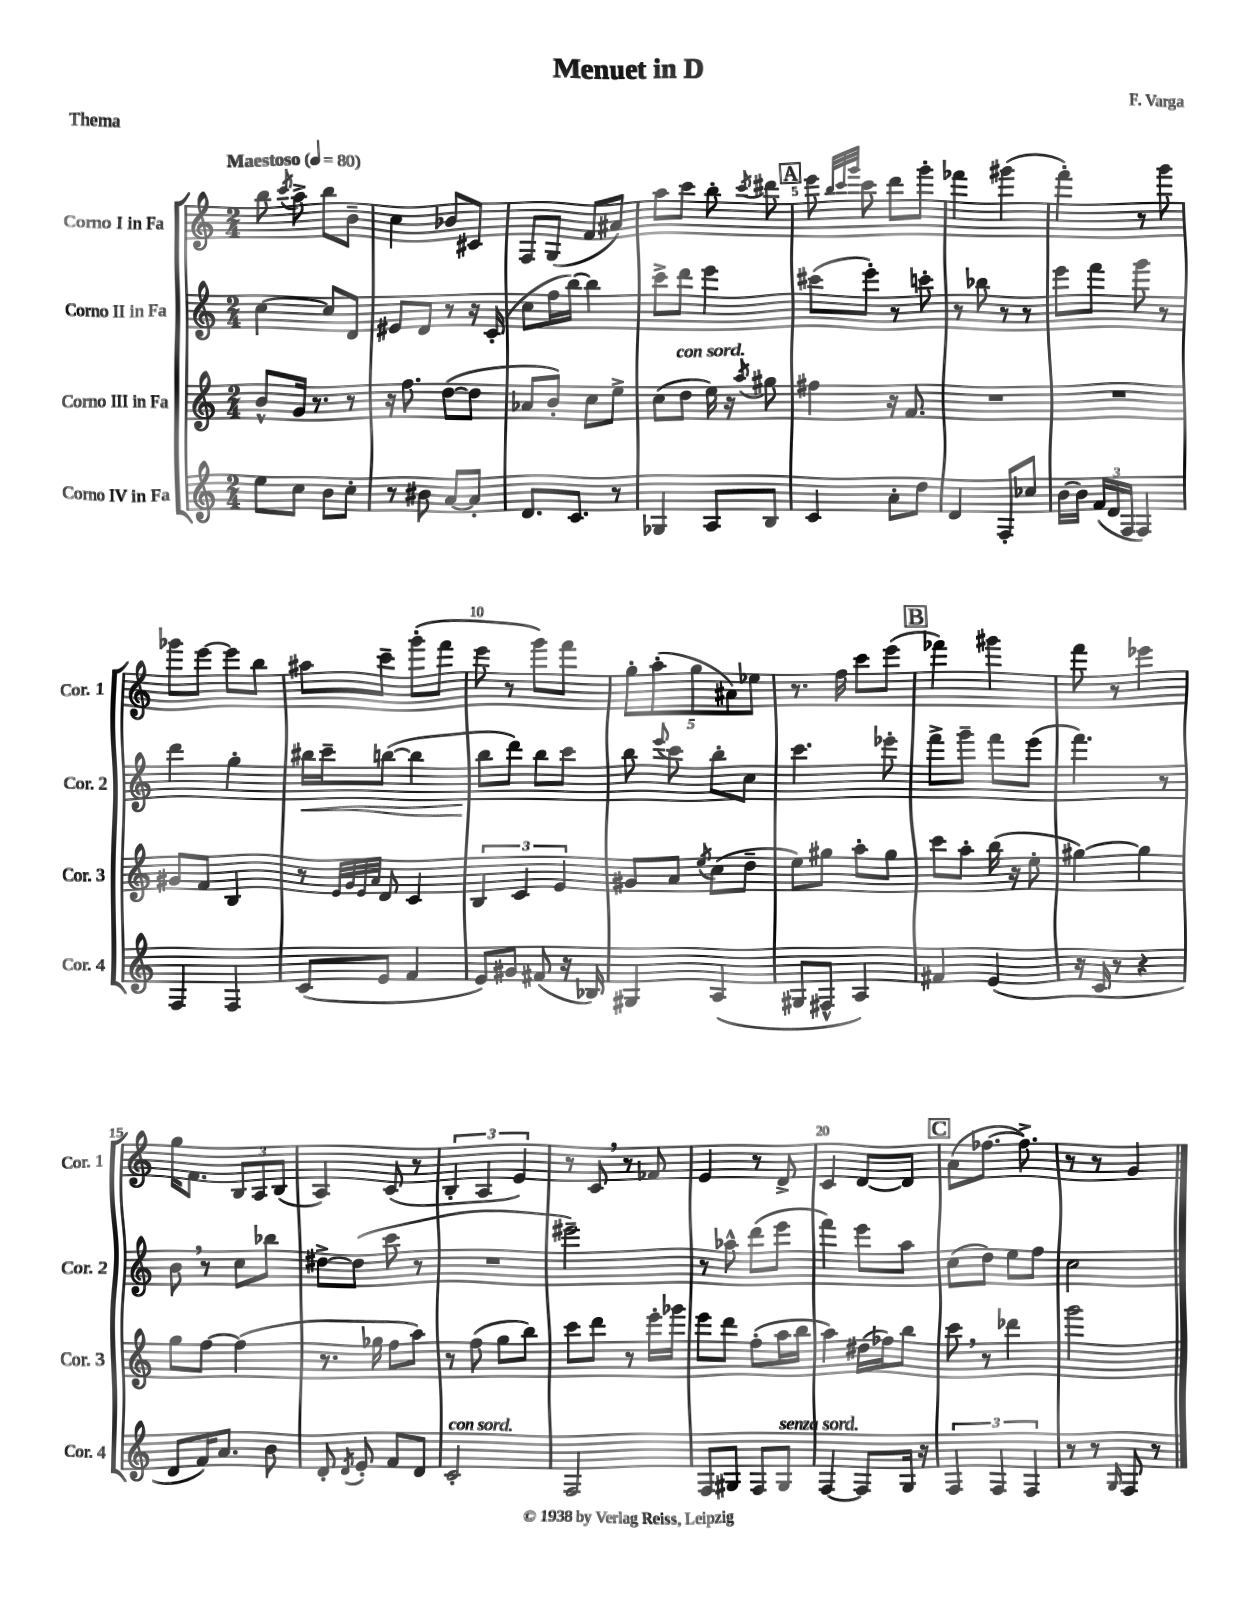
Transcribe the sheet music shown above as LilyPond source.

\header { title = "Menuet in D" composer = "F. Varga" piece = "Thema" }
<<
\new StaffGroup <<
\new Staff = "s0" \with { instrumentName = "Corno I in Fa" shortInstrumentName = "Cor. 1" } {
    \clef treble \key c \major \numericTimeSignature \time 2/4 \tempo "Maestoso" 4 = 80
    \autoBeamOff b''8 \acciaccatura { c'''8 } a''8-> b''8[ b'8]-- |
    c''4 bes'8[ cis'8] |
    f8[ g8]( f'8[ ais'8]) |
    a''8[ c'''8] b''8-. \acciaccatura { c'''8 } dis'''8 |
    \mark \markup { \box "A" } e'''8 \grace { b''32[ c'''32 g'''32] } c'''8 d'''8[ g'''8]-. |
    fes'''4 gis'''4( |
    f'''4-.) r8 g'''8 |
    ges'''8[ e'''8]~ e'''8[ b''8] |
    ais''8[ c'''8]-- g'''8[-.( f'''8] |
    e'''8 r8 g'''8[) f'''8] |
    \tuplet 5/4 { g''8[-. a''8-.( g''8 ais'8) ees''8] } |
    r8. f''16 c'''8[ e'''8]( |
    \mark \markup { \box "B" } fes'''4) gis'''4 |
    f'''8 r8 ees'''4 |
    g''16[ f'8.] \tuplet 3/2 { b8[ a8 b8]( } |
    a4) c'8( r8 |
    \tuplet 3/2 { b4-. a4 e'4) } |
    r8 c'8 \breathe r8 fes'8 |
    e'4 r8 d'8-> |
    c'4 d'8[~ d'8] |
    \mark \markup { \box "C" } a'8[( fes''8.]~ fes''8.->) |
    r8 r8 g'4 \bar "|." |
}
\new Staff = "s1" \with { instrumentName = "Corno II in Fa" shortInstrumentName = "Cor. 2" } {
    \clef treble \key c \major \numericTimeSignature \time 2/4
    \autoBeamOff c''4~ c''8[ d'8] |
    eis'8[ d'8] r8 r16 c'16-.( |
    c''8[ f''16 b''16]~) b''4 |
    c'''8[-> d'''8] e'''4 |
    \mark \markup { \box "A" } cis'''8[( e'''8]-.) r8 c'''8-. |
    r8 bes''8 r8 r8 |
    e'''8[ f'''8] g'''8 r8 |
    d'''4 g''4-. |
    bis''16[\< c'''16-- b''8]~( b''4 |
    b''8[\! d'''8]) b''8[ c'''8] |
    b''8 \appoggiatura { e'''8 } c'''8 b''8[-. c''8] |
    c'''4. ees'''8-. |
    \mark \markup { \box "B" } f'''8[-> g'''8]-- f'''8[ e'''8]( |
    f'''4.) r8 |
    b'8 \breathe r8 c''8[ bes''8] |
    dis''8[~-> dis''8]( c'''8 r8 |
    R2 |
    eis'''2--) |
    r8 aes''8-^ d'''8[( e'''8] |
    f'''4) e'''8[ a''8] |
    \mark \markup { \box "C" } c''8[( d''8]) e''8[ f''8] |
    c''2 \bar "|." |
}
\new Staff = "s2" \with { instrumentName = "Corno III in Fa" shortInstrumentName = "Cor. 3" } {
    \clef treble \key c \major \numericTimeSignature \time 2/4
    \autoBeamOff b'8[-^ g'16] r8. r8 |
    r16 f''8. d''8[~( d''8] |
    aes'8[ b'8]-.) c''8[ e''8]-> |
    c''8[( d''8]^\markup { \italic "con sord." } e''16) r16 \acciaccatura { a''8 } gis''8 |
    \mark \markup { \box "A" } fis''4 r16 f'8. |
    R2 |
    R2 |
    gis'8[ f'8] b4 |
    r8 \grace { e'32[ g'32 e'32 a'32] } d'8 c'4 |
    \tuplet 3/2 { b4 c'4 e'4 } |
    gis'8[ a'8] \acciaccatura { e''8 } c''8[( d''8]-- |
    e''8[) gis''8] a''8[-. gis''8] |
    \mark \markup { \box "B" } c'''8[ a''8]-. b''16( r16 e''8-. |
    gis''4~) gis''4 |
    g''8[ f''8]~ f''4( |
    r8. ges''16 f''8[ a''8]) |
    r8 f''8( g''8[ b''8]) |
    c'''8[ d'''8] r8 e'''16[-. ges'''16] |
    e'''8[ d'''8] f''8[-.( a''16 b''16] |
    a''4) dis''16[( fes''16) b''8] |
    \mark \markup { \box "C" } c'''8 \breathe r8 des'''4 |
    g'''2 \bar "|." |
}
\new Staff = "s3" \with { instrumentName = "Corno IV in Fa" shortInstrumentName = "Cor. 4" } {
    \clef treble \key c \major \numericTimeSignature \time 2/4
    \autoBeamOff e''8[ c''8] b'8[ c''8]-. |
    r8 bis'8 a'8[~ a'8]-. |
    d'8.[ c'8.] r8 |
    ges4 a8[ b8] |
    \mark \markup { \box "A" } c'4 a'8[-. d''8] |
    d'4 f8[-. ces''8] |
    b'16[~ b'16] \tuplet 3/2 { f'16[( d'16 f16] } f4) |
    f4 f4 |
    c'8[( e'8] f'4 |
    e'8[) gis'8] fis'8( r16 bes16) |
    gis4 a4( |
    gis8[ fis8]-^ a4) |
    \mark \markup { \box "B" } fis'4 e'4( |
    r16 c'16 r8 r4 |
    d'8[ f'16) a'8.] b'8 |
    d'8-. \acciaccatura { d'8 } e'8-. f'8[ d'8] |
    c'2-.^\markup { \italic "con sord." } |
    f2 |
    f8[ gis8] f8[ gis8]^\markup { \italic "senza sord." } |
    f4~ f8[ g16] r16 |
    \mark \markup { \box "C" } \tuplet 3/2 { f4 f4 f4 } |
    r8 r8 \grace { g16 } f8 r8 \bar "|." |
}
>>
>>
\layout { \context { \Score \override BarNumber.break-visibility = ##(#f #t #t) barNumberVisibility = #(every-nth-bar-number-visible 5) } }
